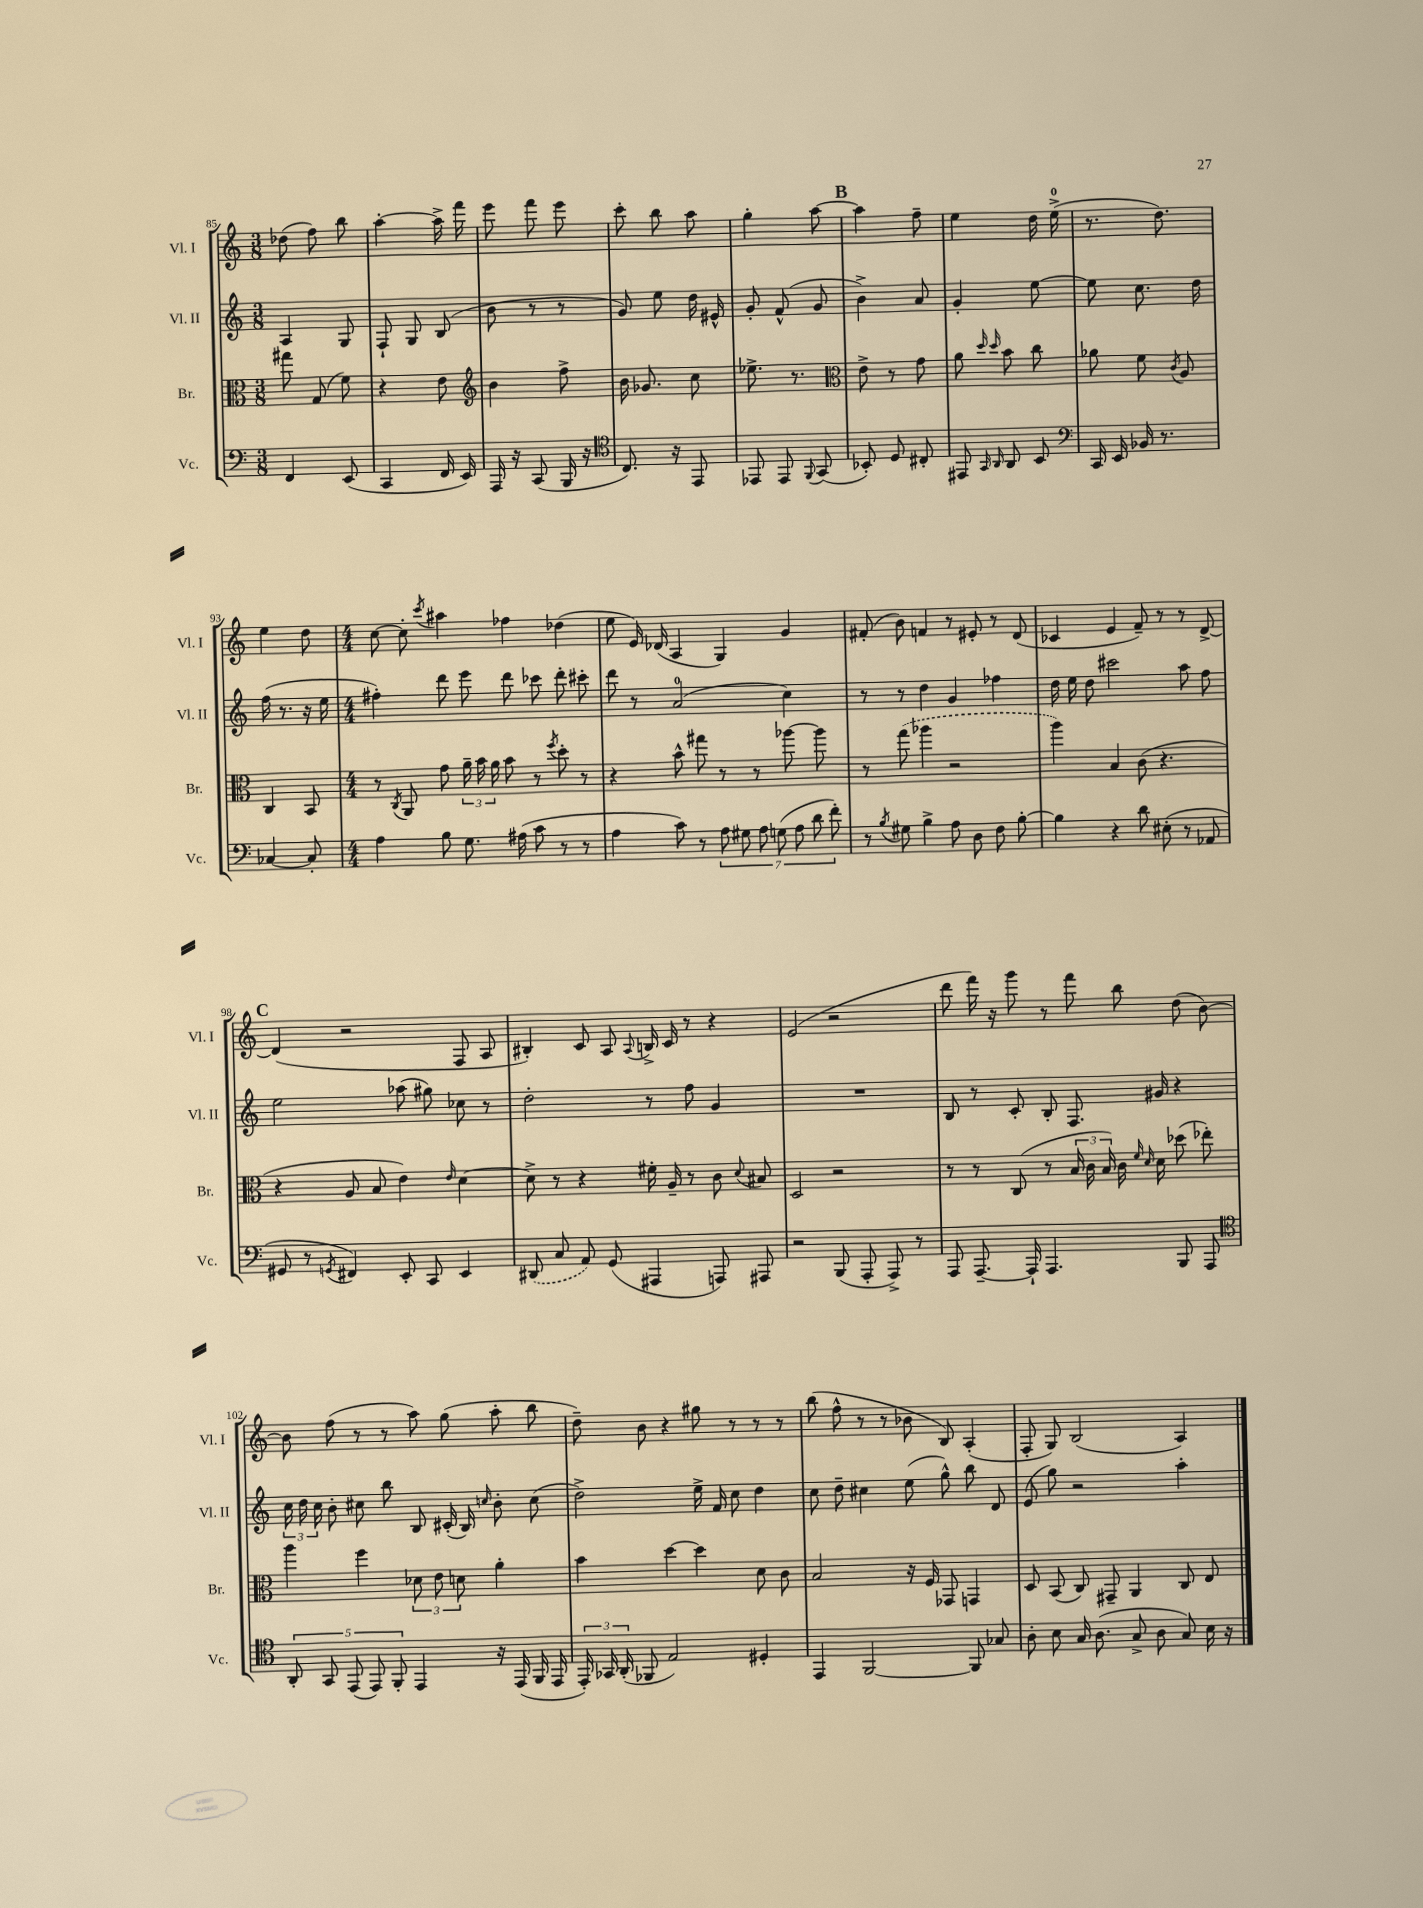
<<
\new StaffGroup <<
\new Staff = "s0" \with { instrumentName = "Vl. I" shortInstrumentName = "Vl. I" } {
    \clef treble \key c \major \numericTimeSignature \time 3/8
    \autoBeamOff des''8( f''8) b''8 |
    a''4~-. a''16-> f'''16 |
    e'''8 f'''8 e'''8 |
    c'''8-. b''8 a''8 |
    g''4-. a''8~ |
    \mark \markup { \bold "B" } a''4 f''8-- |
    e''4 d''16 e''16-0->( |
    r8. d''8.) |
    e''4 d''8 |
    \numericTimeSignature \time 4/4 c''8~ c''8-. \acciaccatura { c'''8 } ais''4 fes''4 des''4( |
    e''8 e'16) des'16( a4 g4) g'4 |
    fis'8-.( b'8) f'4 r8 eis'8-. r8 d'8( |
    ces'4 e'4 f'8--) r8 r8 d'8~-> |
    \mark \markup { \bold "C" } d'4( r2 f8 a8 |
    bis4-.) c'8 a8 \appoggiatura { a8 } b16-> c'16 r8 r4 |
    e'2( r2 |
    d'''8 f'''16) r16 g'''8 r8 f'''8 b''8 d''8( b'8~) |
    b'8 f''8( r8 r8 a''8) g''8( a''8-. b''8 |
    d''8--) b'8 r4 gis''8 r8 r8 r8 |
    b''8( f''8-^ r8 r8 bes'8 b8) a4-.( |
    f8-. g8) b2( a4) \bar "|." |
}
\new Staff = "s1" \with { instrumentName = "Vl. II" shortInstrumentName = "Vl. II" } {
    \clef treble \key c \major \numericTimeSignature \time 3/8
    \autoBeamOff a4 g8 |
    f8-! g8 b8( |
    b'8 r8 r8 |
    g'8) e''8 d''16 eis'16-^ |
    g'8-. f'8-^( g'8 |
    \mark \markup { \bold "B" } b'4->) a'8 |
    g'4-. e''8~ |
    e''8 c''8. d''16 |
    f''16( r8. r16 e''16 |
    \numericTimeSignature \time 4/4 fis''4-.) d'''8 e'''8 d'''8 ces'''8 d'''8-. cis'''8-. |
    d'''8 r8 a'2-0( c''4) |
    r8 r8 d''4 g'4 fes''4 |
    d''16 e''16 d''8 cis'''2 a''8 f''8 |
    \mark \markup { \bold "C" } e''2 aes''8( gis''8) ces''8 r8 |
    d''2-. r8 f''8 g'4 |
    R1 |
    b8 r8 c'8-. b8-. f8. gis'16 r4 |
    \tuplet 3/2 { c''16 d''16 c''16 } b'8-. cis''8 b''8 b8 cis'16-.( b16) \grace { c''16 } b'8-. c''8( |
    d''2->) e''16-> f'16 c''8 d''4 |
    c''8 d''8-- cis''4 e''8( g''8-^) b''8 d'8 |
    e'8( g''8) r2 a''4-. \bar "|." |
}
\new Staff = "s2" \with { instrumentName = "Br." shortInstrumentName = "Br." } {
    \clef alto \key c \major \numericTimeSignature \time 3/8
    \autoBeamOff gis''8 g8( f'8) |
    r4 e'8 |
    \clef treble b'4 f''8-> |
    b'16 ges'8. c''8 |
    ees''8.-> r8. |
    \mark \markup { \bold "B" } \clef alto e'8-> r8 g'8 |
    a'8 \grace { d''16 d''16 } b'8 c''8 |
    aes'8 f'8 \acciaccatura { c'8 } a8 |
    c4 b,8 |
    \numericTimeSignature \time 4/4 r8 \acciaccatura { c8 } a,8 g'8 \tuplet 3/2 { a'16-- b'16 a'16 } b'8 r8 \acciaccatura { f''8 } d''8-. r8 |
    r4 b'8-^ gis''8 r8 r8 aes''8~ aes''8 |
    r8 \once \slurDashed g''8( aes''4 r2 |
    a''4) b4 c'8( r4. |
    \mark \markup { \bold "C" } r4 a8 b8 e'4) \grace { e'16 } d'4~ |
    d'8-> r8 r4 fis'16-. a16-- r8 c'8 \appoggiatura { d'8 } bis8 |
    d2 r2 |
    r8 r8 c8( r8 \tuplet 3/2 { b16 c'16 b16) } c'16 \grace { f'16 d'16 } d'16 des''8( ees''8-.) |
    a''4 f''4 \tuplet 3/2 { des'8 e'8 d'8 } a'4-. |
    b'4 d''4~ d''4 d'8 c'8 |
    b2 r16 f16 ges,8 g,4 |
    d8 b,8( c8) gis,8-- a,4 c8 e8 \bar "|." |
}
\new Staff = "s3" \with { instrumentName = "Vc." shortInstrumentName = "Vc." } {
    \clef bass \key c \major \numericTimeSignature \time 3/8
    \autoBeamOff f,4 e,8( |
    c,4 f,16 e,16) |
    a,,16 r16 c,8( b,,16 r16 |
    \clef tenor c8.) r16 e,8 |
    ees,8 ees,8 \appoggiatura { f,8 } g,8( |
    \mark \markup { \bold "B" } bes,8-.) d8 cis8-. |
    eis,8 \grace { g,16 a,16 } a,8 b,8 |
    \clef bass c,16 e,16 bes,16 r8. |
    ces4~ ces8-. |
    \numericTimeSignature \time 4/4 a4 b8 g8. ais16( c'8 r8 r8 |
    a4 c'8) r8 \tuplet 7/4 { a8 gis8 a8 g8( a8 d'8 f'8-.) } |
    r8 \acciaccatura { b8 } gis8 b4-> a8 d8 f8 b8~-. |
    b4 r4 d'8 eis8-.( r8 aes,8 |
    \mark \markup { \bold "C" } gis,8 r8 \acciaccatura { g,8 } fis,4) e,8-. c,8 e,4 |
    \once \slurDashed dis,8( c8 a,8) g,8( ais,,4 a,,8) ais,,8 |
    r2 b,,8( a,,8-. a,,8->) r8 |
    a,,8 a,,8.~-- a,,16-! a,,4. b,,8 a,,8 |
    \clef tenor \tuplet 5/4 { a,8-. g,8 e,8( e,8) f,8-. } e,4 r16 e,16( f,16 e,16 |
    \tuplet 3/2 { e,16-.) ges,16 a,16-.( } fes,8 e2) dis4-. |
    e,4 f,2~ f,8 ges8 |
    a8-. b8 g16 a8.( g8-> a8 g8) b16 r16 \bar "|." |
}
>>
>>
\layout { \context { \Score currentBarNumber = #85 } }
